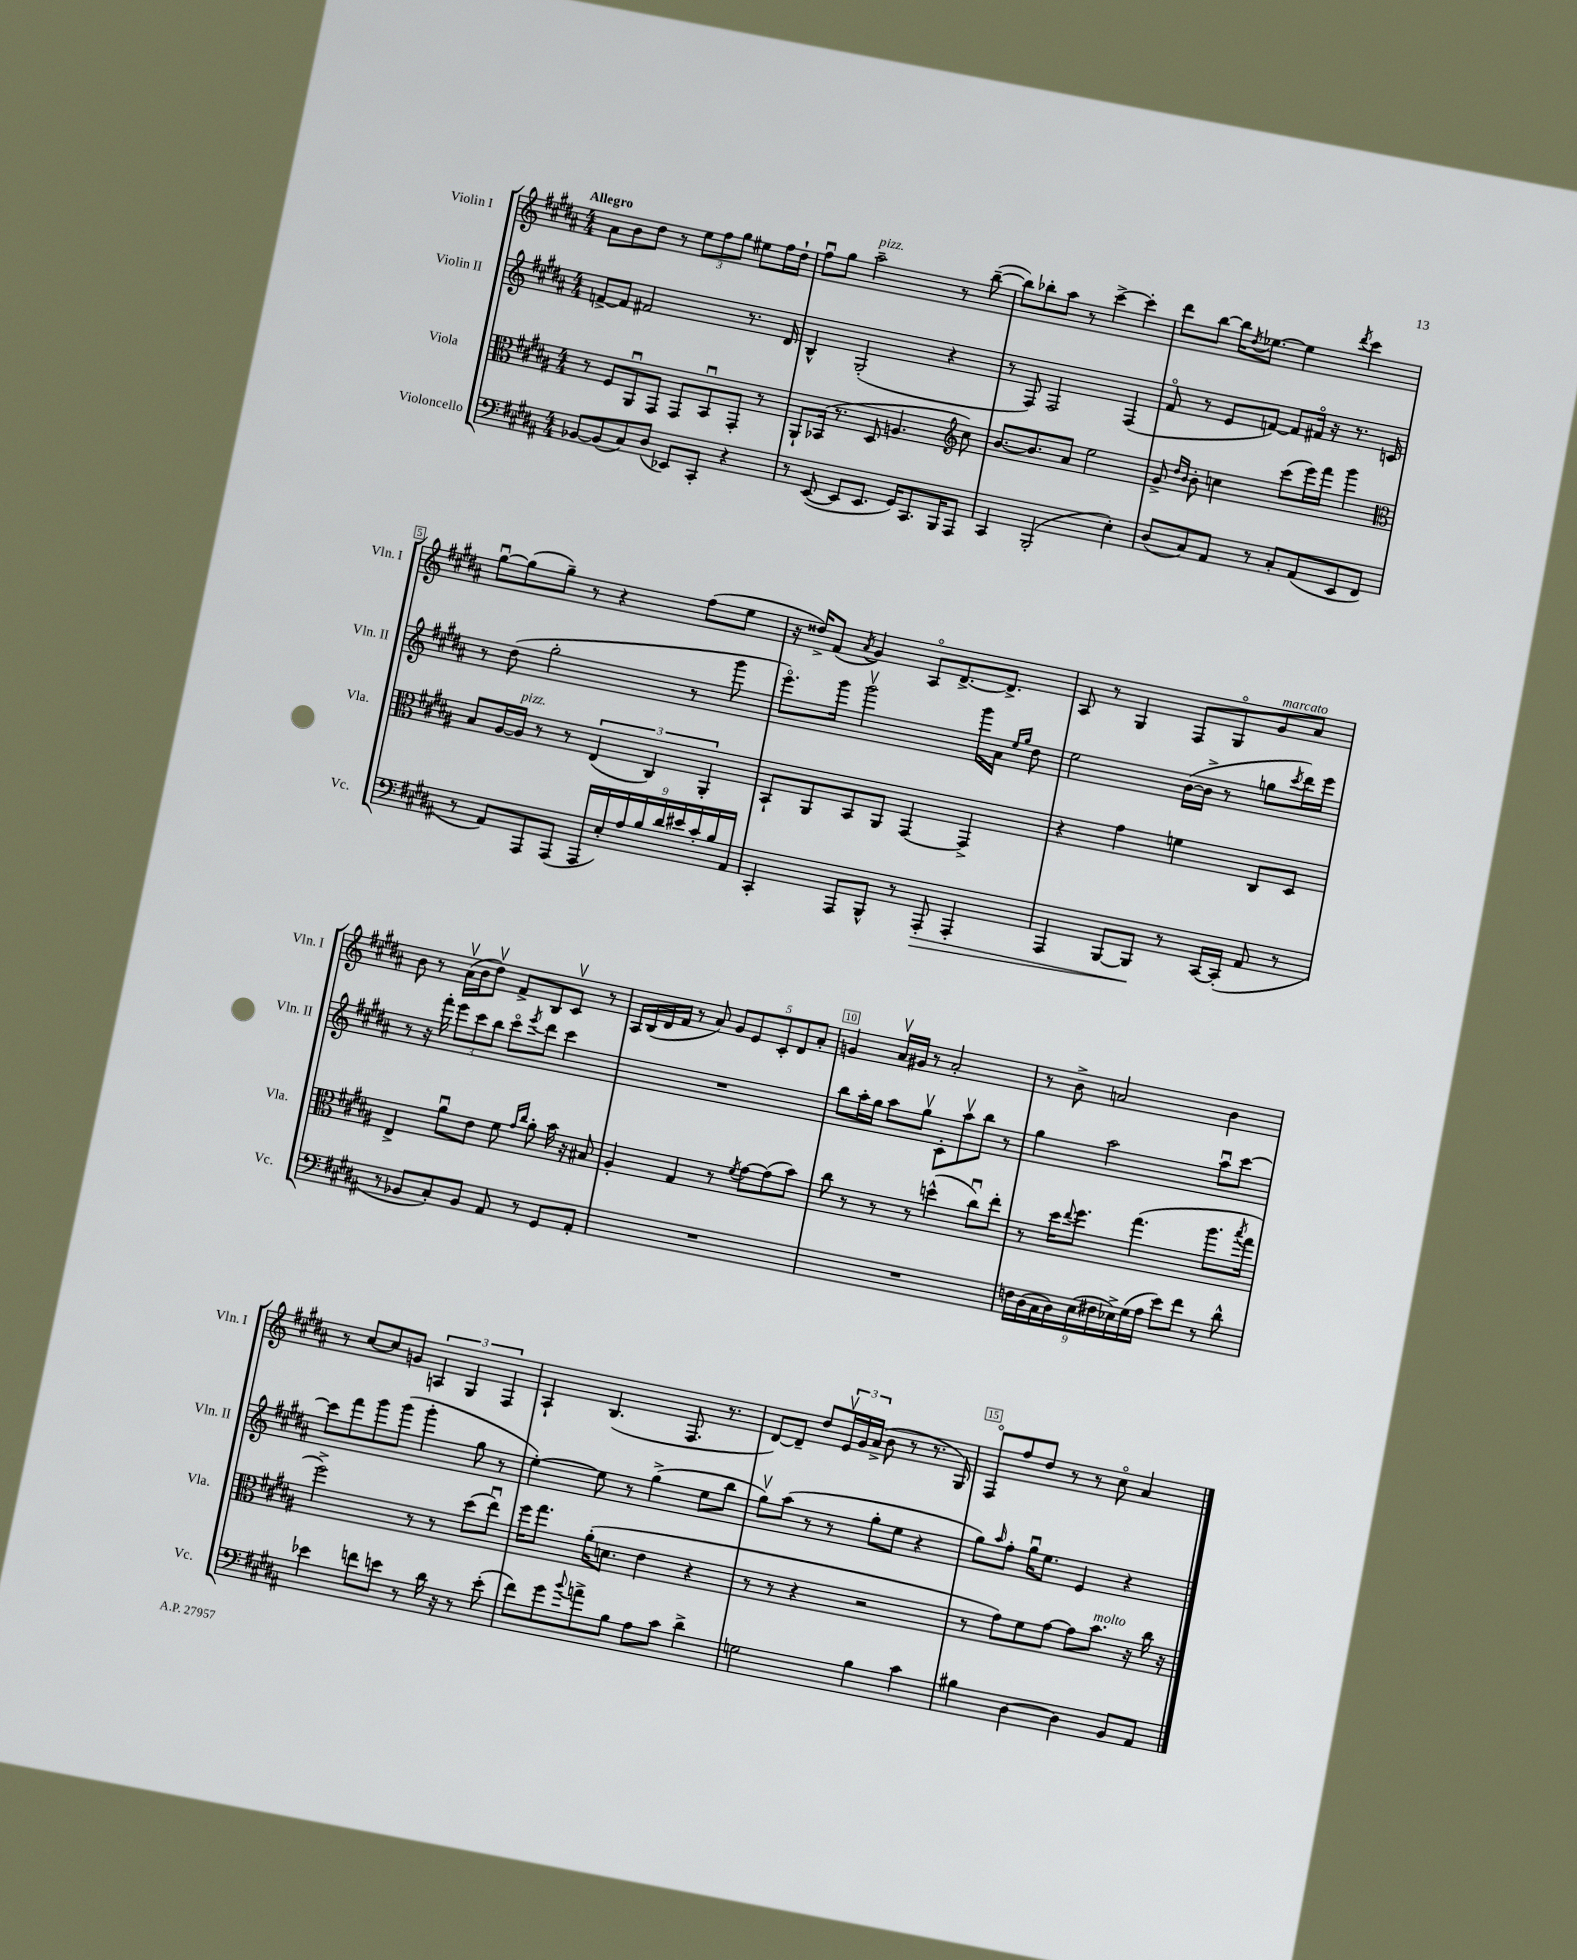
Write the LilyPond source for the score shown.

<<
\new StaffGroup <<
\new Staff = "s0" \with { instrumentName = "Violin I" shortInstrumentName = "Vln. I" } {
    \clef treble \key b \major \numericTimeSignature \time 4/4 \tempo "Allegro"
    ais'8 b'8 dis''8 r8 \tuplet 3/2 { e''8 fis''8 gis''8 } eis''8 fis''16 dis''16-! |
    fis''8\downbow gis''8 ais''2--^\markup { \italic "pizz." } r8 b''8~--( |
    b''8) bes''8-. ais''8 r8 cis'''4~-> cis'''4-. |
    dis'''8 b''8~ b''16 \acciaccatura { dis''8 } ees''8.~ ees''4 \acciaccatura { dis'''8 } cis'''4 |
    gis''8~\downbow gis''8( gis''8--) r8 r4 fis''8( e''8 |
    r16 disis''16->) fis'8( \acciaccatura { ais'8 } gis'4) ais8\flageolet dis'8.~-> dis'8.-> |
    ais8 r8 gis4 fis8 gis8\flageolet gis'8^\markup { \italic "marcato" } ais'8 |
    b'8 r8 ais'16\upbow( b'16 dis''8\upbow) fis'8-> b8 cis'8\upbow r8 |
    ais16 b16( dis'16 fis'16 r8 ais'8) \tuplet 5/4 { gis'8 e'8 cis'8-. dis'8 ais'8-. } |
    g'4 ais'16\upbow gis'16 r8 ais'2-. |
    r8 b'8-> a'2 b'4 |
    r8 cis''8~ cis''8 g'8 \tuplet 3/2 { a4 gis4 fis4 } |
    ais4-! b4.( fis8. r8. |
    dis'8~) dis'8-- dis''8 \tuplet 3/2 { e'16\upbow gis'16 ais'16->( } b'8 r8 r8. gis16) |
    fis8\flageolet fis''8 dis''8 r8 r8 cis''8\flageolet ais'4 \bar "|." |
}
\new Staff = "s1" \with { instrumentName = "Violin II" shortInstrumentName = "Vln. II" } {
    \clef treble \key b \major \numericTimeSignature \time 4/4
    f'8~-> f'8 fis'2 r8. dis'16 |
    b4-^ gis2-.( r4 |
    r8 fis8) fis2 fis4( |
    fis'8\flageolet r8 e'8 f'8~) f'8 fis'16\flageolet r16 r8. c'16 |
    r8 dis''8( gis''2-. r8 gis'''8 |
    e'''8.\flageolet) gis'''16 gis'''2\upbow gis'''16 ais'16 \grace { e''16 gis''16 } dis''8 |
    e''2 b'16~( b'16-> r8 g''8 \acciaccatura { cis'''8 } dis'''16) e'''16 |
    r8 r16 fis'''16-. \tuplet 3/2 { e'''8 cis'''8 b''8 } cis'''8\flageolet \acciaccatura { e'''8 } dis'''8 cis'''4 |
    R1 |
    b''8 ais''16-. gis''16 ais''8 gis''8\upbow cis'8-. ais''8\upbow b''8 r8 |
    gis''4 ais''2 ais''8\downbow cis'''8~ |
    cis'''8 fis'''8 gis'''8 gis'''8( gis'''4-. gis''8 r8 |
    e''4~-.) e''8 r8 gis''4->( e''8 b''8 |
    gis''8\upbow) ais''8( r8 r8 gis''8-. e''8 r4 |
    gis''8) \grace { ais''16 } fis''8-. gis''16\downbow e''8. e'4 r4 \bar "|." |
}
\new Staff = "s2" \with { instrumentName = "Viola" shortInstrumentName = "Vla." } {
    \clef alto \key b \major \numericTimeSignature \time 4/4
    r8 fis8 ais,8\downbow gis,8 gis,8 b,8\downbow gis,8-. r8 |
    ais,8-! bes,16( r8. dis8 a4. \clef treble cis''8) |
    b'8.~ b'8. ais'8 e''2 |
    gis'8-> \grace { dis''16 b'16 } b'8-. c''4 cis'''8( e'''16) fis'''16 gis'''4 |
    \clef alto b8 ais16~ ais16^\markup { \italic "pizz." } r8 r8 \tuplet 3/2 { e4( cis4) ais,4-. } |
    b,8-! ais,8 b,8 ais,8 gis,4~ gis,4-> |
    r4 gis'4 f'4 cis8 dis8 |
    e4-> ais'8\downbow e'8 fis'8 \grace { gis'16 cis''16 } ais'8-. b'16 r16 bis8 |
    ais4-. gis4 r8 \acciaccatura { fis'8 } gis'8~ gis'8( b'8) |
    cis''8 r8 r8 r8 d''4-^( cis''8\downbow) e''8-. |
    r8 dis''16 \appoggiatura { e''8 } fis''8. gis''4.( ais''8. \acciaccatura { b''8 } gis''16 |
    fis''2->) r8 r8 dis''8( e''8\downbow) |
    fis''16 gis''8. ais'16-.( d'8. e'4 r4 |
    r8 r8 r4 r2 |
    r8 gis'8) fis'8 gis'8~ gis'8 b'8.^\markup { \italic "molto" } r16 cis''16 r16 \bar "|." |
}
\new Staff = "s3" \with { instrumentName = "Violoncello" shortInstrumentName = "Vc." } {
    \clef bass \key b \major \numericTimeSignature \time 4/4
    bes,8~ bes,8( cis8) dis8( ees,8) cis,8-. r4 |
    r8 e,8~( e,8 e,8. gis,16) cis,8. b,,16 ais,,8 |
    cis,4 b,,2-.( e4-.) |
    dis8( cis8) ais,8 r8 cis8-. ais,8( e,8 fis,8 |
    r8 ais,8) ais,,8 ais,,8( \tuplet 9/8 { ais,,16 e16-.) ais16 b16 dis'16 eis'16 cis'16-. b16 ais,16 } |
    cis,4-. ais,,8 b,,8-^ r8 ais,,8-.\> ais,,4-. |
    ais,,4 b,,8~ b,,8\! r8 cis,16~ cis,16-.( ais,8 r8 |
    r8 bes,8 cis8-.) bes,8 ais,8 r8 gis,8 ais,8-. |
    R1 |
    R1 |
    \tuplet 9/8 { f16 dis16( cis16 dis16) e16( fis16 ees16->) gis16( ais16 } e'8) fis'8 r8 dis'8-^ |
    ees'4 f'8 e'8 r8 dis'16 r16 r8 e'8-.( |
    fis'8) gis'8 \appoggiatura { b'8 } a'8-> b8 ais8 cis'8 dis'4-> |
    g2 b4 cis'4 |
    bis4 dis4~ dis4 b,8 ais,8 \bar "|." |
}
>>
>>
\layout { \context { \Score \override BarNumber.break-visibility = ##(#f #t #t) barNumberVisibility = #(every-nth-bar-number-visible 5) \override BarNumber.stencil = #(make-stencil-boxer 0.1 0.3 ly:text-interface::print) } }
